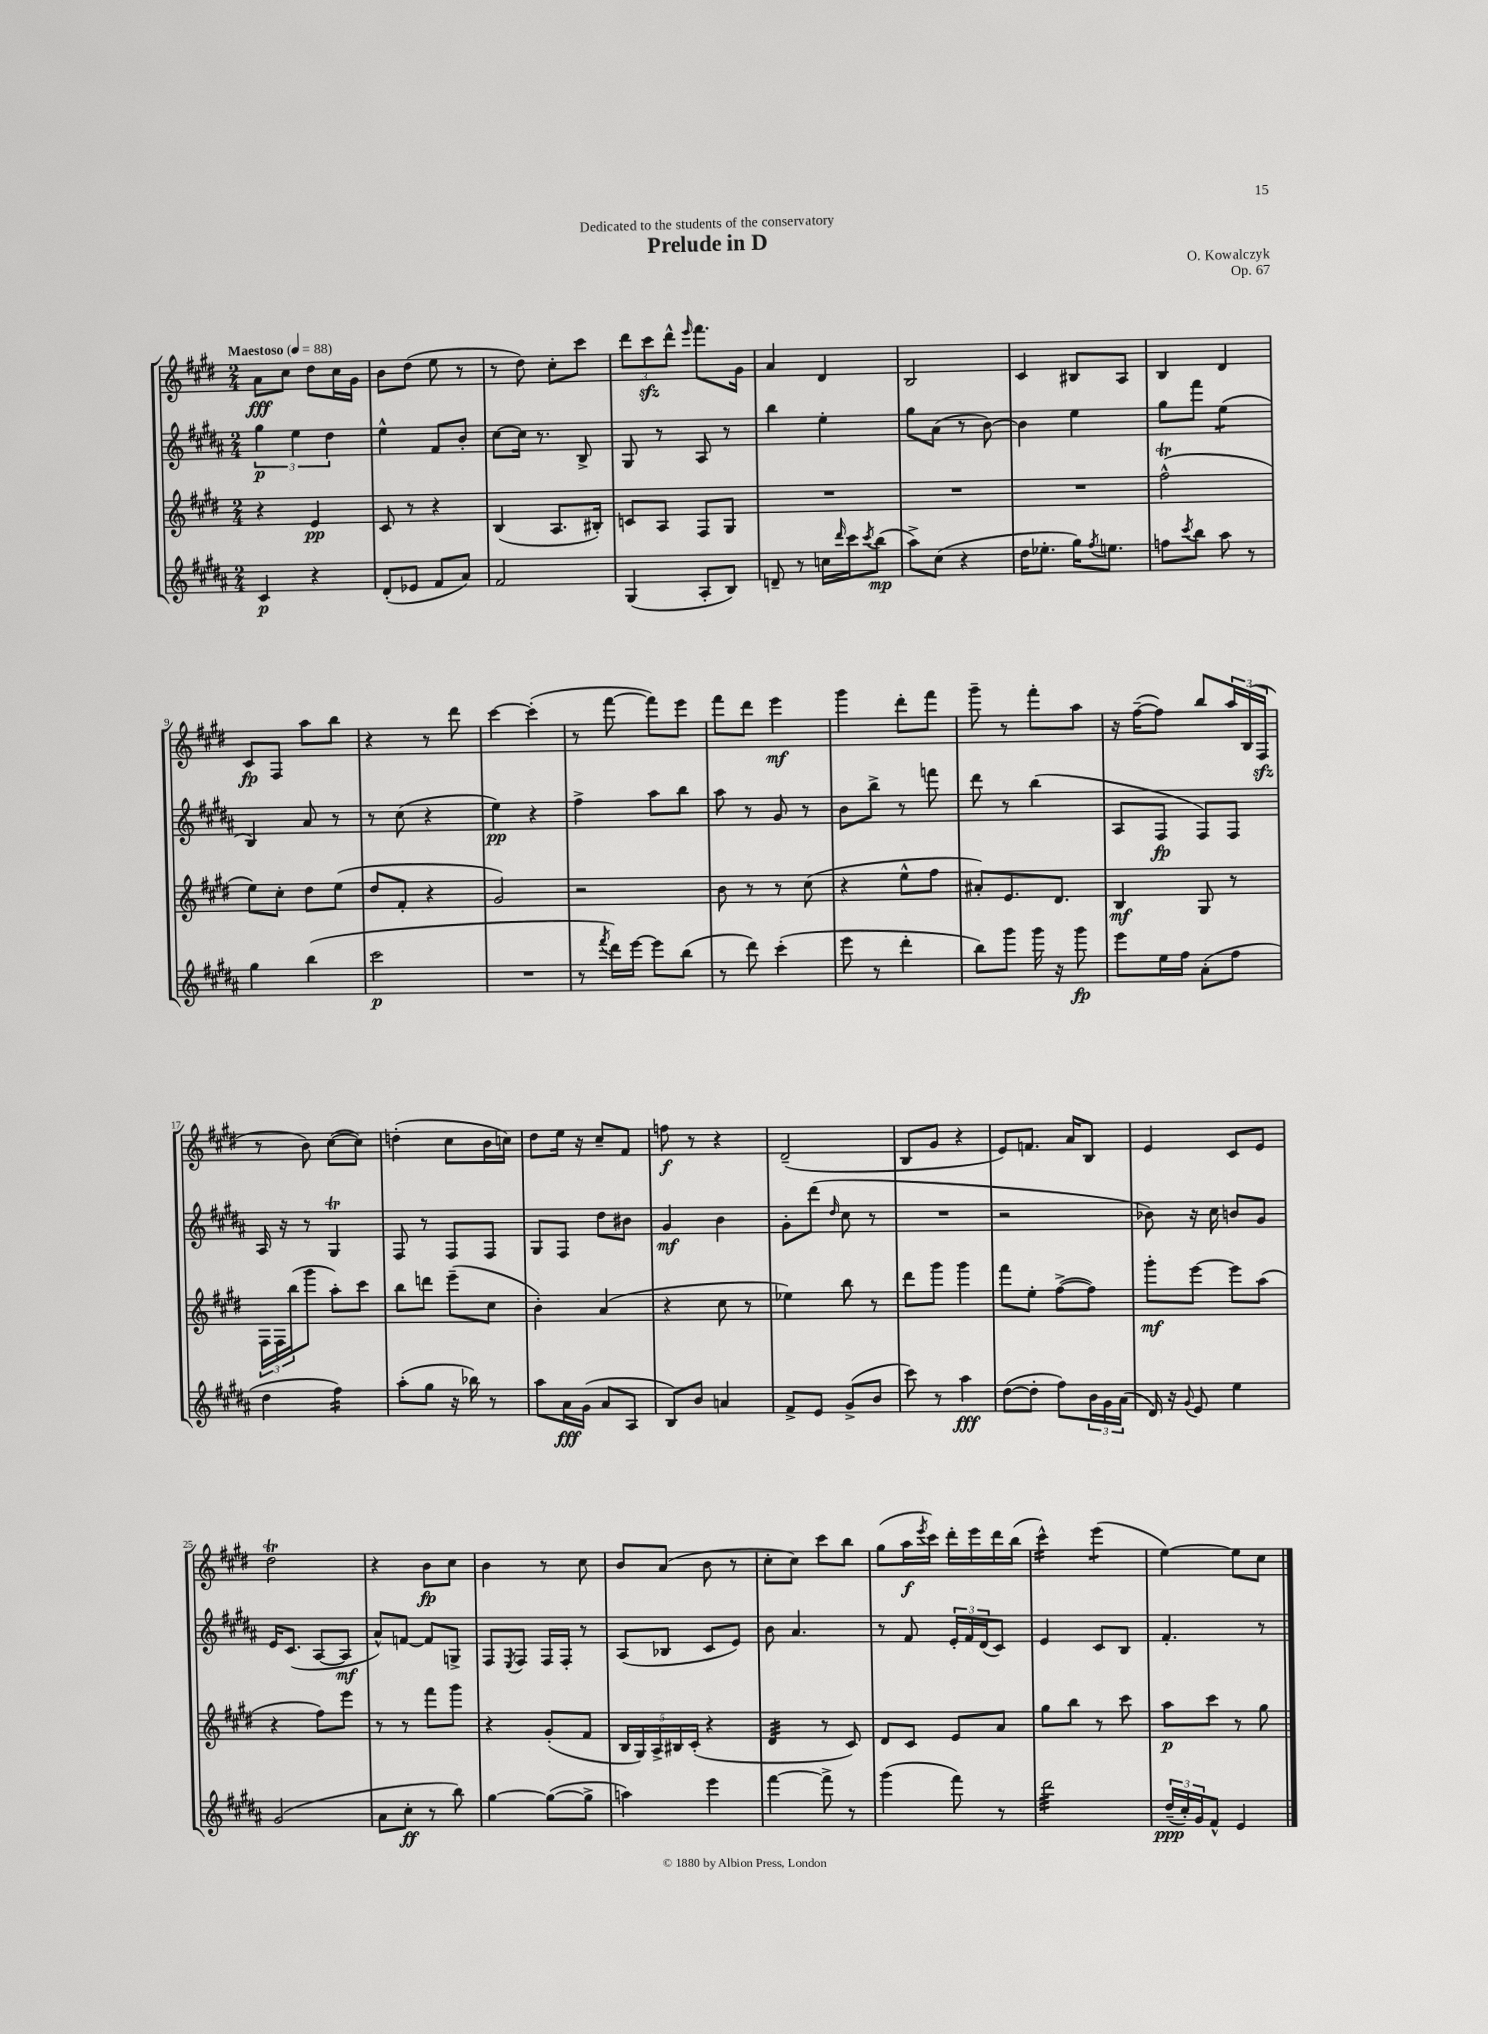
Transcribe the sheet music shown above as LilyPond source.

\header { title = "Prelude in D" composer = "O. Kowalczyk" dedication = "Dedicated to the students of the conservatory" opus = "Op. 67" }
<<
\new StaffGroup <<
\new Staff = "s0" {
    \clef treble \key e \major \numericTimeSignature \time 2/4 \tempo "Maestoso" 4 = 88
    a'8\fff cis''8 dis''8 cis''16 gis'16 |
    b'8 dis''8( e''8 r8 |
    r8 dis''8) cis''8-. cis'''8 |
    \tuplet 3/2 { dis'''8 cis'''8\sfz dis'''8-^ } \grace { e'''16 } fis'''8. gis'16 |
    a'4 dis'4 |
    b2 |
    cis'4 bis8 a8 |
    b4 dis'4 |
    cis'8\fp fis8 a''8 b''8 |
    r4 r8 dis'''8 |
    cis'''4~ cis'''4-.( |
    r8 fis'''8~ fis'''8) e'''8 |
    fis'''8 dis'''8 e'''4\mf |
    gis'''4 dis'''8-. fis'''8 |
    gis'''8-- r8 fis'''8-. a''8 |
    r16 fis''16~--( fis''8) b''8 \tuplet 3/2 { a''16 b16( fis16\sfz } |
    r8 b'8) cis''8~( cis''8) |
    d''4-.( cis''8 b'16 c''16) |
    dis''8 e''16 r16 cis''8-- fis'8 |
    f''8\f r8 r4 |
    dis'2--( |
    b8 gis'8 r4 |
    e'8) f'8. a'16 b8 |
    e'4 cis'8 e'8 |
    dis''2\trill |
    r4 b'8\fp cis''8 |
    b'4 r8 cis''8 |
    b'8 a'8( b'8 r8 |
    cis''8-. cis''8) cis'''8 b''8 |
    gis''8( a''16\f \acciaccatura { e'''8 } cis'''16) dis'''16-. e'''16 dis'''16 b''16( |
    cis'''4:16-^) e'''4:8( |
    e''4~) e''8 cis''8 \bar "|." |
}
\new Staff = "s1" {
    \clef treble \key b \major \numericTimeSignature \time 2/4
    \tuplet 3/2 { gis''4\p e''4 dis''4 } |
    e''4-^ fis'8 b'8-. |
    cis''8~ cis''16 r8. b8-> |
    gis8 r8 ais8 r8 |
    b''4 e''4-. |
    gis''8 ais'8( r8 b'8~) |
    b'4 e''4 |
    gis''8 fis'''8 e''4:8( |
    b4) ais'8 r8 |
    r8 cis''8( r4 |
    e''4\pp) r4 |
    fis''4-> ais''8 b''8 |
    ais''8 r8 gis'8 r8 |
    b'8 b''8-> r8 f'''8 |
    dis'''8 r8 b''4( |
    ais8 fis8\fp fis8) fis8 |
    ais16 r16 r8 gis4\trill |
    fis8 r8 fis8 fis8 |
    gis8 fis8 dis''8 bis'8 |
    gis'4\mf b'4 |
    gis'8-. dis'''8( \grace { dis''16 } cis''8 r8 |
    R2 |
    r2 |
    bes'8) r16 cis''16 b'8 gis'8 |
    e'16 cis'8.( ais8~ ais8\mf |
    ais'8-^) f'8~ f'8 g8-> |
    fis8 \acciaccatura { e8 } fis8 fis16 fis16-. r8 |
    ais8( bes8 cis'8 e'8) |
    b'8 ais'4. |
    r8 fis'8 \tuplet 3/2 { e'16-. fis'16 dis'16( } cis'8) |
    e'4 cis'8 b8 |
    fis'4.-. r8 \bar "|." |
}
\new Staff = "s2" {
    \clef treble \key e \major \numericTimeSignature \time 2/4
    r4 e'4\pp |
    cis'8 r8 r4 |
    b4( a8. bis16-.) |
    c'8 a8 fis8 gis8 |
    R2 |
    R2 |
    R2 |
    fis''2-^\trill( |
    e''8) cis''8-. dis''8 e''8( |
    dis''8 fis'8-. r4 |
    gis'2) |
    r2 |
    b'8 r8 r8 cis''8( |
    r4 e''8-^ fis''8 |
    ais'8-.) e'8. dis'8. |
    b4\mf gis8 r8 |
    \tuplet 3/2 { fis16 fis16 b''16( } gis'''8 a''8-.) cis'''8 |
    b''8 d'''8 e'''8--( cis''8 |
    b'4-.) a'4( |
    r4 cis''8 r8 |
    ees''4) b''8 r8 |
    dis'''8 gis'''8 gis'''4 |
    fis'''8 e''8-. fis''8~->( fis''8) |
    gis'''8-.\mf e'''8~ e'''8 a''8( |
    r4 fis''8) e'''8 |
    r8 r8 fis'''8 gis'''8 |
    r4 gis'8-.( fis'8 |
    \tuplet 5/4 { b16 gis16) a16-> bis16 cis'16-.( } r4 |
    dis'4:32 r8 cis'8) |
    dis'8 cis'8 e'8 a'8 |
    gis''8 b''8 r8 cis'''8 |
    a''8\p cis'''8 r8 gis''8 \bar "|." |
}
\new Staff = "s3" {
    \clef treble \key b \major \numericTimeSignature \time 2/4
    cis'4\p r4 |
    dis'8-.( ees'8 fis'8 ais'8) |
    fis'2 |
    gis4( ais8-. b8) |
    d'8-- r8 c''16 \grace { dis'''16 } cis'''16 \acciaccatura { cis'''8 } b''8\mp( |
    ais''8->) cis''8( r4 |
    dis''16 ees''8.-. gis''16) \acciaccatura { fis''8 } e''8. |
    f''8 \acciaccatura { cis'''8 } b''8 ais''8 r8 |
    gis''4 b''4( |
    cis'''2\p |
    R2 |
    r8 \acciaccatura { fis'''8 } dis'''16) e'''16~ e'''8 b''8( |
    r8 dis'''8) cis'''4-.( |
    e'''8 r8 dis'''4-. |
    b''8) gis'''8 gis'''16 r16 gis'''8\fp |
    e'''8 e''16 fis''16 ais'8-.( fis''8 |
    dis''4 fis''4:16) |
    ais''8-.( gis''8 r16 bes''16) r8 |
    ais''8 ais'16\fff gis'16( ais'8 ais8 |
    b8) b'8 a'4 |
    fis'8-> e'8 gis'8->( b'8 |
    cis'''8) r8 ais''4\fff |
    dis''8~( dis''8-. fis''8) \tuplet 3/2 { b'16 gis'16 ais'16( } |
    dis'16) r16 \appoggiatura { gis'8 } e'8 e''4 |
    gis'2( |
    ais'8 cis''8-.\ff r8 b''8) |
    gis''4~ gis''8~( gis''8-> |
    a''4) e'''4 |
    fis'''4~ fis'''8-> r8 |
    gis'''4( fis'''8) r8 |
    dis'''2:32 |
    \tuplet 3/2 { dis''16--\ppp( cis''16-.) gis'16 } fis'8-^ e'4 \bar "|." |
}
>>
>>
